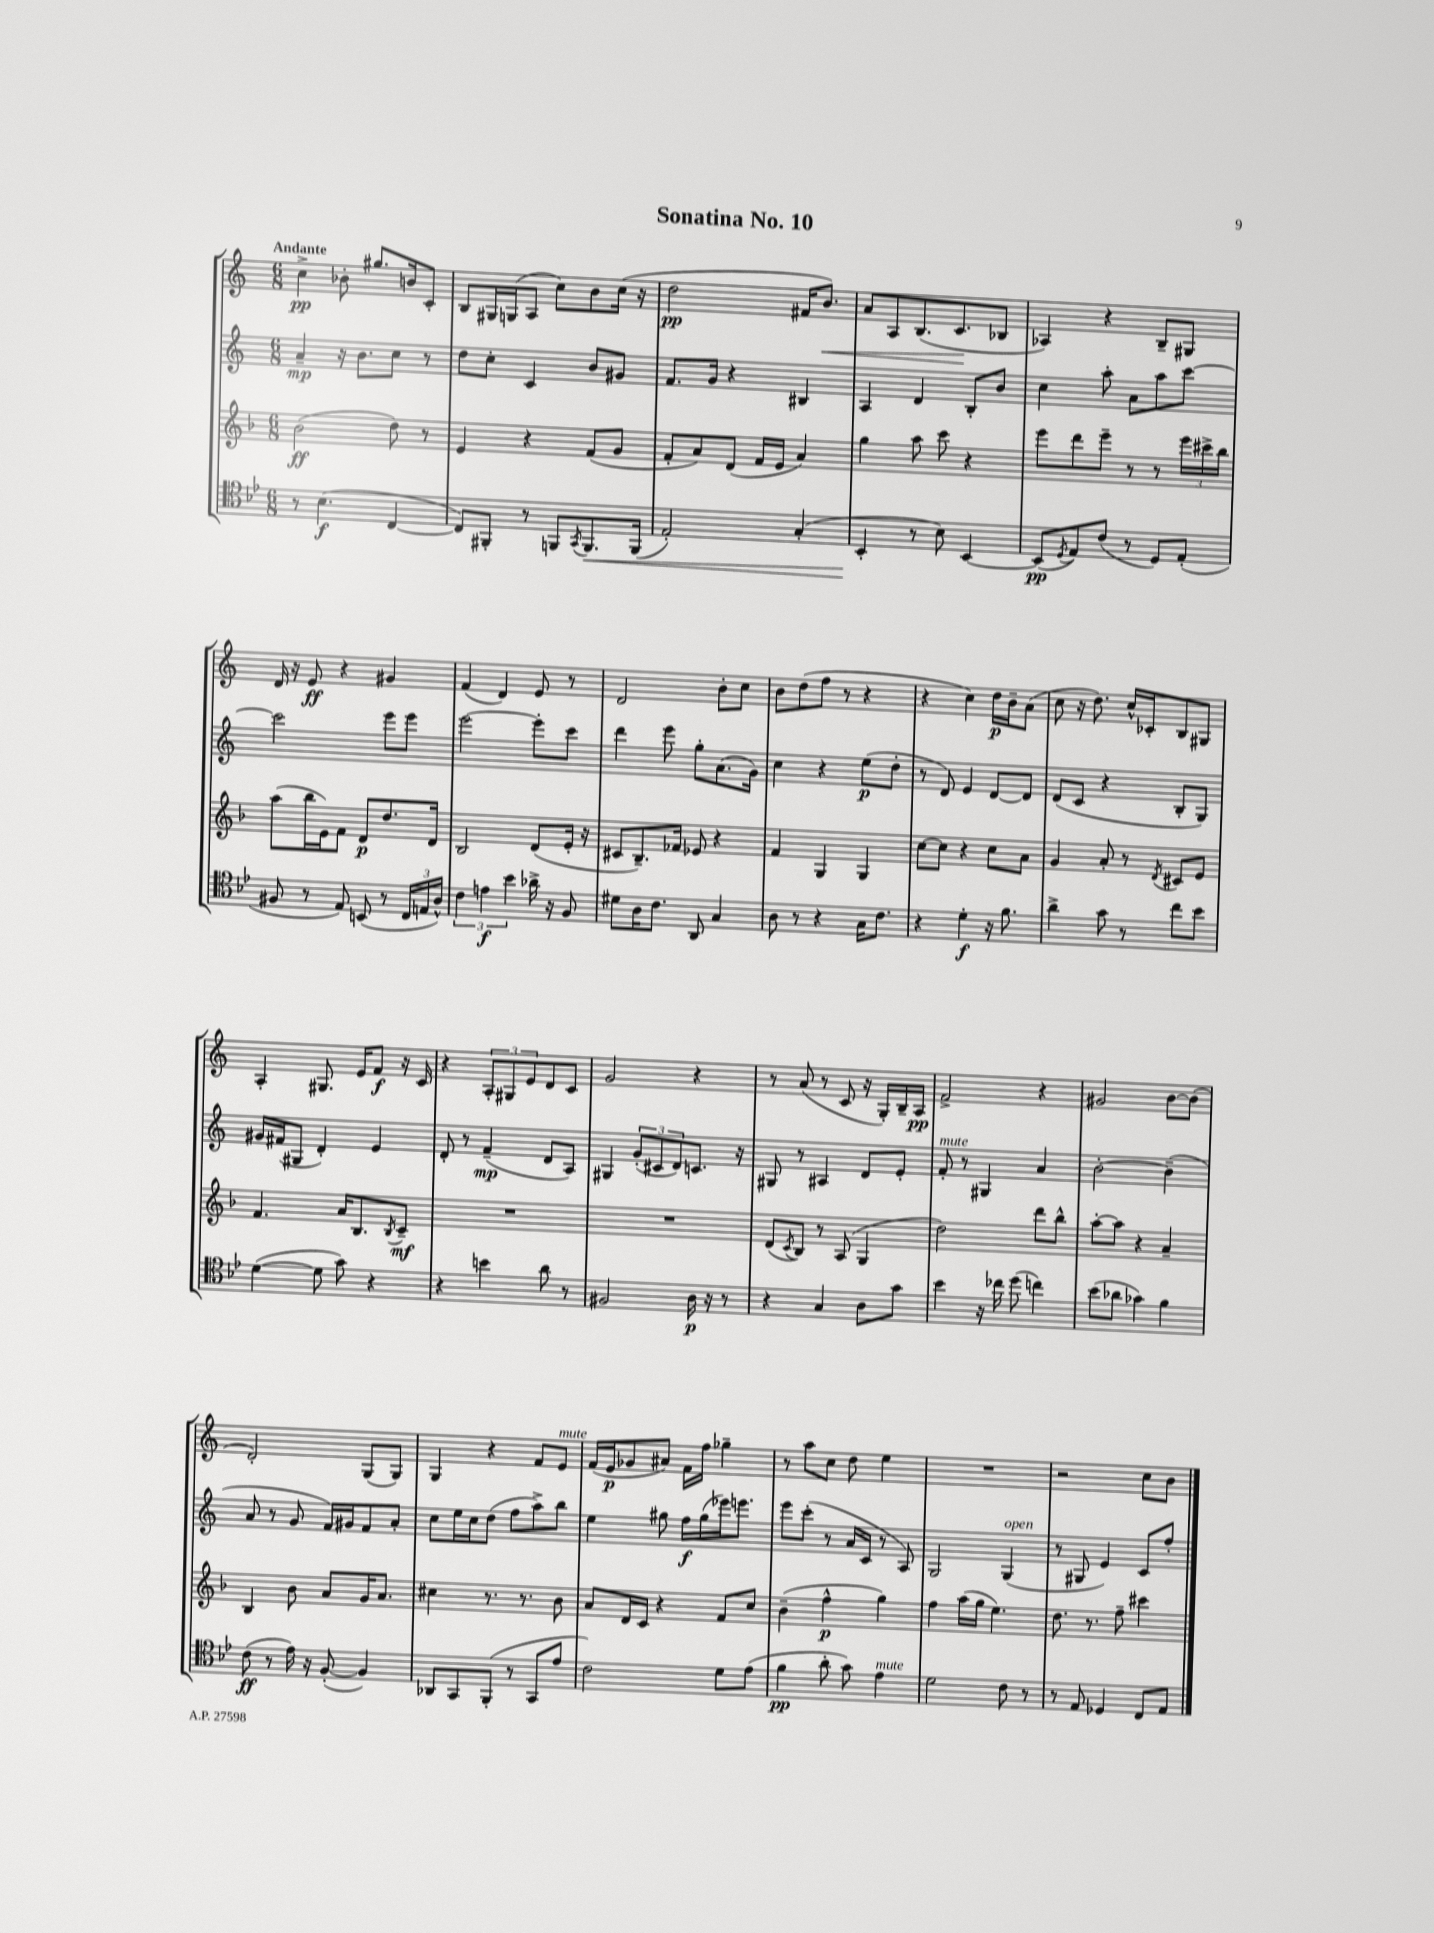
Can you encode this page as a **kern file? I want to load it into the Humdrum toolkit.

**kern	**dynam	**kern	**dynam	**kern	**dynam	**kern	**dynam
*part4	*part4	*part3	*part3	*part2	*part2	*part1	*part1
*staff4	*staff4	*staff3	*staff3	*staff2	*staff2	*staff1	*staff1
*clefC4	*	*clefG2	*	*clefG2	*	*clefG2	*
*k[b-e-]	*	*k[b-]	*	*k[]	*	*k[]	*
*M6/8	*	*M6/8	*	*M6/8	*	*M6/8	*
=1	=1	=1	=1	=1	=1	=1	=1
!	!	!	!	!	!	!LO:TX:a:B:t=Andante	!
8r	.	(2b-\	ff	4a~/	mp	4cc^\	pp
(4.B-\	f	.	.	.	.	.	.
.	.	.	.	16r	.	8b-X'\	.
.	.	.	.	8.b\L	.	.	.
.	.	.	.	.	.	8.gg#X/L	.
[4C/	.	8dd\)	.	8cc\J	.	.	.
.	.	.	.	.	.	16bn/k	.
.	.	8r	.	8r	.	8c'/J	.
=2	=2	=2	=2	=2	=2	=2	=2
8C/L])	.	4e/	.	8dd\L	.	8B/L	.
8FF#X'/J	.	.	.	8cc'\J	.	16G#X/L	.
.	.	.	.	.	.	(16Gn/J	.
8r	.	4r	.	4c/	.	8A/J	.
8FFn/L	.	.	.	.	.	8cc\L)	.
8qGG/	.	.	.	.	.	.	.
!	!LO:HP:b	!	!	!	!	!	!
8.FF/	<	(8f/L	.	8b/L	.	8b\	.
.	.	8g/J	.	8g#X/J	.	(16cc\Jk	.
(16FF/Jk	.	.	.	.	.	16r	.
=3	=3	=3	=3	=3	=3	=3	=3
2E-'/)	.	8f'/L	.	8.f/L	.	2dd\	pp
.	.	8a/)	.	.	.	.	.
.	.	.	.	16g/Jk	.	.	.
.	.	(8d/J	.	4r	.	.	.
.	.	16f/LL	.	.	.	.	.
.	.	16e/JJ	.	.	.	.	.
(4G'/	.	4a/)	.	4B#X/	.	16f#X/KL	.
!	!	!	!	!	!	!	!LO:HP:b
.	.	.	.	.	.	8.b/J)	<
=4	=4	=4	=4	=4	=4	=4	=4
4BB-'/	.	4gg\	.	4A/	.	8a/L	.
.	.	.	.	.	.	8A/	.
8r	[	8aa\	.	4d/	.	(8.B/	.
8B-\)	.	8ccc\	.	.	.	.	.
.	.	.	.	.	.	8.c/	.
[4BB-/	.	4r	.	8B'/L	.	.	.
.	.	.	.	8b/J	.	8B-X/J	[
=5	=5	=5	=5	=5	=5	=5	=5
(8BB-/L]	pp	8eee\L	.	4cc\	.	4A-X/)	.
8qD/	.	.	.	.	.	.	.
8E-/)	.	8ddd\	.	.	.	.	.
(8c/J	.	8eee~\J	.	8aa'\	.	4r	.
8r	.	8r	.	8a\L	.	.	.
8D/L)	.	8r	.	8aa\	.	8B~/L	.
(8E-'/J	.	24eee\LL	.	[8ccc\J	.	8G#X/J	.
.	.	24ccc#X^\	.	.	.	.	.
.	.	24bb-\JJ	.	.	.	.	.
!!LO:LB:g=z
=6	=6	=6	=6	=6	=6	=6	=6
8F#X/	.	(8aa\L	.	2ccc\]	.	16d/	.
.	.	.	.	.	.	16r	.
8r	.	16bb-\L	.	.	.	8e/	ff
.	.	16e\J)	.	.	.	.	.
8E-/)	.	8f\J	.	.	.	4r	.
(8BBn/	.	8d/L	p	.	.	.	.
8r	.	8.dd/	.	8eee\L	.	4g#X/	.
24C/LL	.	.	.	8eee\J	.	.	.
24En/	.	.	.	.	.	.	.
.	.	16d/Jk	.	.	.	.	.
24A^^/JJ)	.	.	.	.	.	.	.
=7	=7	=7	=7	=7	=7	=7	=7
6c\	.	2B-/	.	[2eee\	.	(4f/	.
6en\	f	.	.	.	.	.	.
.	.	.	.	.	.	4d/)	.
6b-\	.	.	.	.	.	.	.
16a-X^\	.	(8d/L	.	8eee'\L]	.	8e/	.
16r	.	.	.	.	.	.	.
8F/	.	16e'/Jk	.	8ccc\J	.	8r	.
.	.	16r	.	.	.	.	.
=8	=8	=8	=8	=8	=8	=8	=8
8d#X\L	.	8c#X/L	.	4ddd\	.	2d/	.
16A\K	.	8.B-~/)	.	.	.	.	.
8.c\J	.	.	.	.	.	.	.
.	.	.	.	8eee\	.	.	.
.	.	16f-X/Jk	.	.	.	.	.
8AA/	.	8e-X/	.	8gg'\L	.	.	.
4G/	.	4r	.	(8.a\	.	8b'\L	.
.	.	.	.	.	.	8cc\J	.
.	.	.	.	16g\Jk)	.	.	.
=9	=9	=9	=9	=9	=9	=9	=9
8A\	.	4f/	.	4cc\	.	8b\L	.
8r	.	.	.	.	.	(8dd\	.
4r	.	4G/	.	4r	.	8ff\J	.
.	.	.	.	.	.	8r	.
16G\KL	.	4G/	.	(8ee\L	p	4r	.
8.c\J	.	.	.	.	.	.	.
.	.	.	.	8dd'\J	.	.	.
=10	=10	=10	=10	=10	=10	=10	=10
4r	.	[8cc\L	.	8r	.	4r	.
.	.	8cc\J]	.	8d/)	.	.	.
4d'\	f	4r	.	4e/	.	4cc\)	.
16r	.	8cc\L	.	[8d/L	.	16dd\LL	p
8.f\	.	.	.	.	.	16b~\J	.
.	.	8a\J	.	8d/J]	.	(8a\J	.
=11	=11	=11	=11	=11	=11	=11	=11
4a^\	.	4g/	.	(8d/L	.	8cc\	.
.	.	.	.	8c/J	.	16r	.
.	.	.	.	.	.	8.dd\)	.
8g\	.	8a'/	.	4r	.	.	.
8r	.	8r	.	.	.	16cc^^/LL	.
.	.	.	.	.	.	16c-X'/J	.
.	.	8qd/	.	.	.	.	.
8cc\L	.	8c#X/L	.	8B'/L	.	8B/	.
8b-\J	.	8e/J	.	8G/J)	.	8G#X/J	.
!!LO:LB:g=z
=12	=12	=12	=12	=12	=12	=12	=12
([4d\	.	4.f/	.	16g#X/LL	.	4A'/	.
.	.	.	.	(16f#X/J	.	.	.
.	.	.	.	8G#X/J	.	.	.
8d\]	.	.	.	4d'/)	.	8.G#X/	.
8g\)	.	16a/KL	.	.	.	.	.
.	.	8.B-/	.	.	.	16e/KL	.
4r	.	.	.	4e/	.	8f/J	f
.	.	8qB-/	.	.	.	.	.
.	.	8c~/J	mf	.	.	16r	.
.	.	.	.	.	.	16c/	.
=13	=13	=13	=13	=13	=13	=13	=13
4r	.	2.r	.	8d'/	.	4r	.
.	.	.	.	8r	.	.	.
4bn\	.	.	.	(4f~/	mp	12A'/L	.
.	.	.	.	.	.	12G#X/	.
.	.	.	.	.	.	12e/	.
8a\	.	.	.	8d/L	.	8d/	.
8r	.	.	.	8A/J)	.	8c/J	.
=14	=14	=14	=14	=14	=14	=14	=14
2F#X/	.	2.r	.	4G#X/	.	2g/	.
.	.	.	.	(12g'/L	.	.	.
.	.	.	.	12c#X/	.	.	.
.	.	.	.	12d/)	.	.	.
16A\	p	.	.	8.cn/J	.	4r	.
16r	.	.	.	.	.	.	.
8r	.	.	.	.	.	.	.
.	.	.	.	16r	.	.	.
=15	=15	=15	=15	=15	=15	=15	=15
4r	.	(8d/L	.	8G#X/	.	8r	.
.	.	8qc/	.	.	.	.	.
.	.	8B-/J)	.	8r	.	(8a/	.
4G/	.	8r	.	4A#X/	.	8r	.
.	.	(8A/	.	.	.	8c/	.
8A\L	.	4G/	.	8d/L	.	16r	.
.	.	.	.	.	.	16G'/LL)	.
8g\J	.	.	.	8e'/J	.	16B~/	.
.	.	.	.	.	.	16A/JJ	pp
=16	=16	=16	=16	=16	=16	=16	=16
!	!	!	!	!LO:TX:a:i:t=mute	!	!	!
4b-\	.	2dd\)	.	8f'/	.	2f^/	.
.	.	.	.	8r	.	.	.
16r	.	.	.	4G#X/	.	.	.
16cc-X\	.	.	.	.	.	.	.
(8dd\	.	.	.	.	.	.	.
4ccn\)	.	8ddd\L	.	4a/	.	4r	.
.	.	8bb-^^\J	.	.	.	.	.
=17	=17	=17	=17	=17	=17	=17	=17
(8b-\L	.	[8aa'\L	.	[2b'\	.	2g#X/	.
8a-X\J	.	8aa\J]	.	.	.	.	.
4g-X\)	.	4r	.	.	.	.	.
4f\	.	4a~/	.	(4b~\]	.	[8b\L	.
.	.	.	.	.	.	(8b\J]	.
!!LO:LB:g=z
=18	=18	=18	=18	=18	=18	=18	=18
(8c\	ff	4B-/	.	8a/	.	2d'/)	.
8r	.	.	.	8r	.	.	.
16e-\)	.	8b-\	.	8g/	.	.	.
16r	.	.	.	.	.	.	.
([8F'/	.	8a/L	.	16f/LL)	.	.	.
.	.	.	.	16g#X/J	.	.	.
4F/])	.	16g/K	.	8f/	.	(8G/L	.
.	.	8.a/J	.	.	.	.	.
.	.	.	.	8a'/J	.	8G/J)	.
=19	=19	=19	=19	=19	=19	=19	=19
8AA-X/L	.	4cc#X\	.	8cc\L	.	4G/	.
8GG/	.	.	.	16ee\L	.	.	.
.	.	.	.	16cc\J	.	.	.
(8FF'/J	.	8.r	.	(8dd\J	.	4r	.
8r	.	.	.	8ff\L	.	.	.
.	.	8.r	.	.	.	.	.
8GG/L	.	.	.	8aa^\)	.	8f/L	.
!	!	!	!	!	!	!LO:TX:a:i:t=mute	!
8e-/J	.	8b-\	.	8bb\J	.	8e/J	.
=20	=20	=20	=20	=20	=20	=20	=20
2c\)	.	8a/L	.	4ee\	.	(16f/LL	.
.	.	.	.	.	.	16e/J	p
.	.	16d/L	.	.	.	8g-X/	.
.	.	16c/JJ	.	.	.	.	.
.	.	4r	.	8gg#X\	.	8a#X/J)	.
.	.	.	.	16ff\LL	f	16f\LL	.
.	.	.	.	(16gg#\	.	16ff\JJ	.
8d\L	.	8f/L	.	16eee-X\J)	.	4gg-X~\	.
.	.	.	.	8.eeen\J	.	.	.
(8e-\J	.	8cc/J	.	.	.	.	.
=21	=21	=21	=21	=21	=21	=21	=21
4f\	pp	(4b-~\	.	8eee\L	.	8r	.
.	.	.	.	(8ccc'\J	.	8aa\L	.
8a'\	.	4ff^^\	p	8r	.	8cc\J	.
8g\)	.	.	.	16a/LL	.	8dd\	.
.	.	.	.	16c/JJ	.	.	.
!LO:TX:a:i:t=mute	!	!	!	!	!	!	!
4e-\	.	4gg\)	.	8r	.	4ee\	.
.	.	.	.	8A/)	.	.	.
=22	=22	=22	=22	=22	=22	=22	=22
2d\	.	4ff\	.	2G/	.	2.r	.
.	.	(16aa\LL	.	.	.	.	.
.	.	16gg\JJ	.	.	.	.	.
.	.	4.ee\)	.	.	.	.	.
!	!	!	!	!LO:TX:a:i:t=open	!	!	!
8c\	.	.	.	(4G/	.	.	.
8r	.	.	.	.	.	.	.
=23	=23	=23	=23	=23	=23	=23	=23
8r	.	8.dd\	.	8r	.	2r	.
8E-/	.	.	.	8G#X/	.	.	.
.	.	8.r	.	.	.	.	.
4D-X/	.	.	.	4e/)	.	.	.
.	.	8ff~\	.	.	.	.	.
8C/L	.	4ccc#X\	.	8c/L	.	8cc\L	.
8E-/J	.	.	.	8ff'/J	.	8b\J	.
==	==	==	==	==	==	==	==
*-	*-	*-	*-	*-	*-	*-	*-
